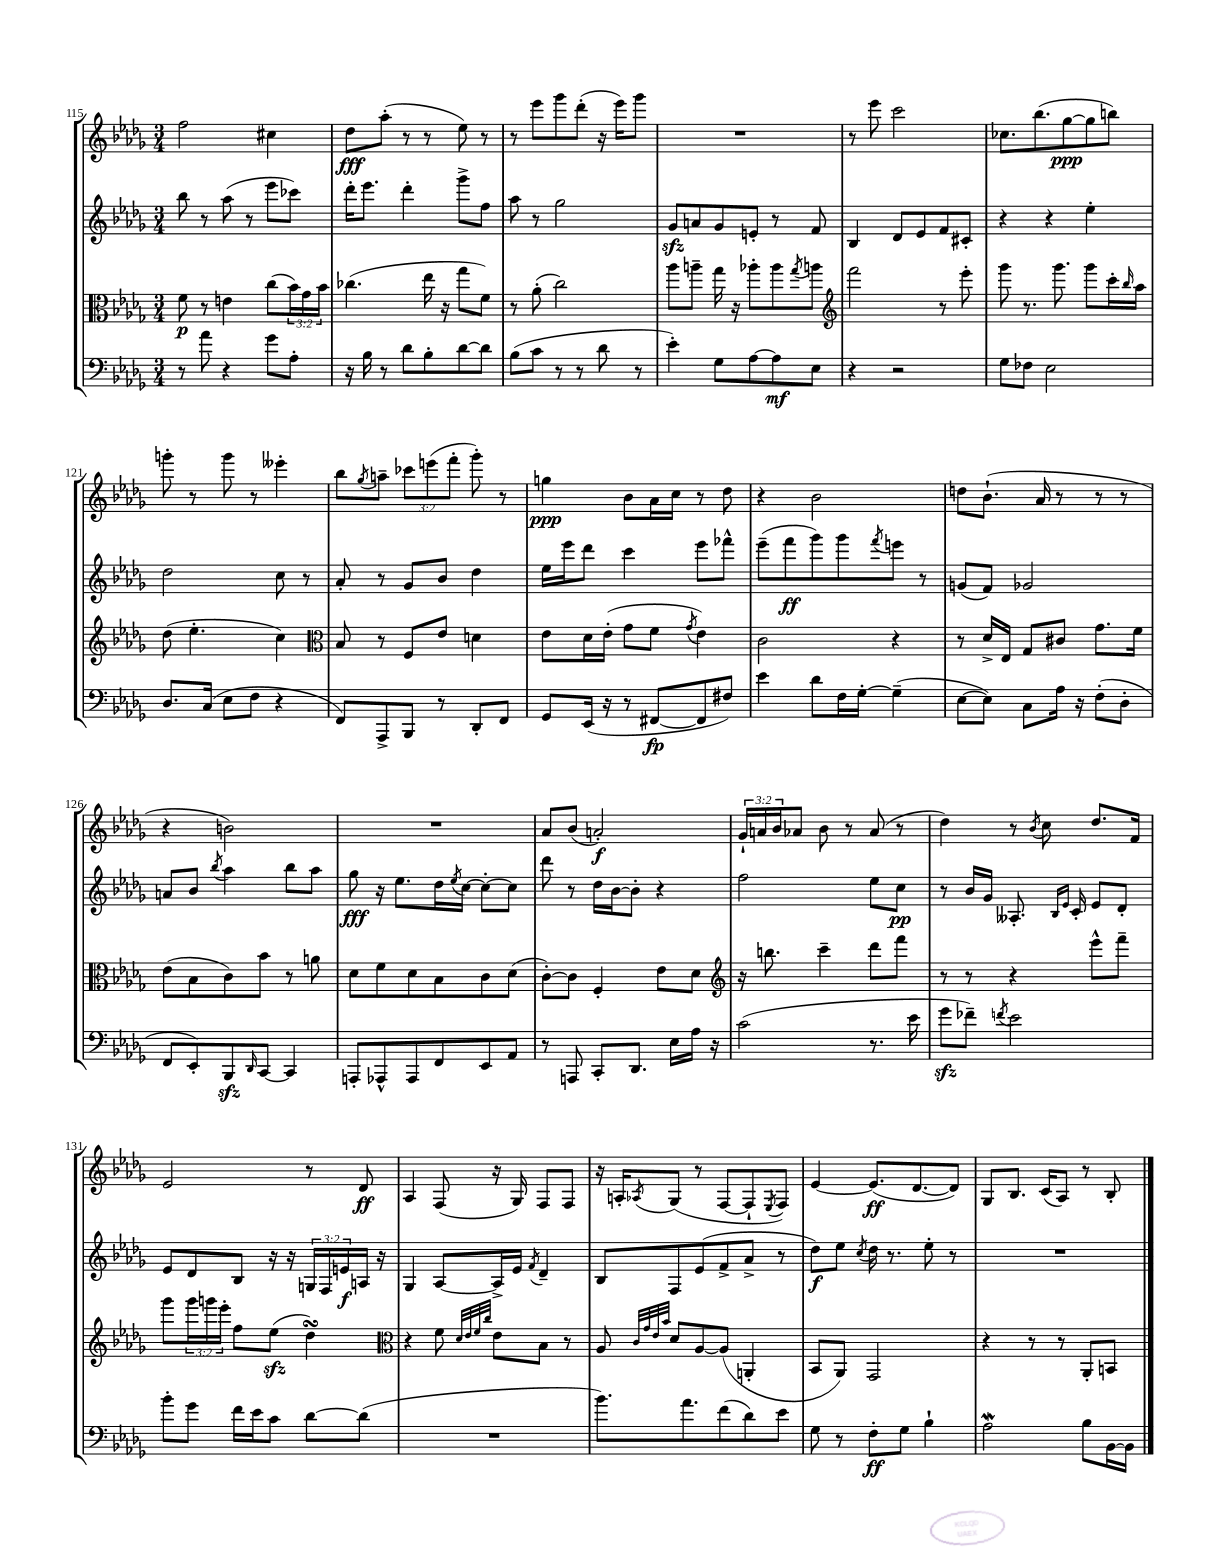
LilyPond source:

<<
\new StaffGroup <<
\new Staff = "s0" {
    \clef treble \key des \major \numericTimeSignature \time 3/4 \override Staff.TupletNumber.text = #tuplet-number::calc-fraction-text
    f''2 cis''4 |
    des''8\fff aes''8-.( r8 r8 ees''8) r8 |
    r8 ees'''8 ges'''8 des'''8-.( r16 ees'''16) ges'''8 |
    R2. |
    r8 ees'''8 c'''2 |
    ces''8. bes''8.( ges''8~\ppp ges''8 b''8) |
    g'''8-. r8 g'''8 r8 eeses'''4-. |
    bes''8 \acciaccatura { ges''8 } a''8-- \tuplet 3/2 { ces'''8 e'''8( f'''8-. } ges'''8-.) r8 |
    g''4\ppp bes'8 aes'16 c''16 r8 des''8 |
    r4 bes'2 |
    d''8 bes'8.-!( aes'16 r8 r8 r8 |
    r4 b'2) |
    R2. |
    aes'8 bes'8( a'2-.\f) |
    \tuplet 3/2 { ges'16-! a'16 bes'16 } aes'8 bes'8 r8 aes'8( r8 |
    des''4) r8 \acciaccatura { bes'8 } c''8 des''8. f'16 |
    ees'2 r8 des'8\ff |
    aes4 f8( r16 ges16) f8 f8 |
    r16 a16-. \acciaccatura { aes8 } ges8( r8 f8~ f8-! \acciaccatura { ees8 } f8) |
    ees'4~ ees'8.\ff( des'8.~ des'8) |
    ges8 bes8. c'16( aes8) r8 bes8-. \bar "|." |
}
\new Staff = "s1" {
    \clef treble \key des \major \numericTimeSignature \time 3/4 \override Staff.TupletNumber.text = #tuplet-number::calc-fraction-text
    bes''8 r8 aes''8( r8 ees'''8 ces'''8) |
    des'''16-. ees'''8. des'''4-. ges'''8-> f''8 |
    aes''8 r8 ges''2 |
    ges'8\sfz a'8 ges'8 e'8-. r8 f'8 |
    bes4 des'8 ees'8 f'8 cis'8-. |
    r4 r4 ees''4-. |
    des''2 c''8 r8 |
    aes'8-. r8 ges'8 bes'8 des''4 |
    ees''16 ees'''16 des'''8 c'''4 ees'''8 fes'''8-^ |
    ees'''8--( f'''8\ff ges'''8) ges'''8 \acciaccatura { f'''8 } e'''8 r8 |
    g'8( f'8) ges'2 |
    a'8 bes'8 \acciaccatura { bes''8 } aes''4 bes''8 aes''8 |
    ges''8\fff r16 ees''8. des''16 \acciaccatura { ees''8 } c''16~ c''8~-. c''8 |
    des'''8 r8 des''16 bes'16~ bes'8-. r4 |
    f''2 ees''8 c''8\pp |
    r8 bes'16 ges'16 aeses8.-. \grace { bes16 ees'16 } c'16-. ees'8 des'8-. |
    ees'8 des'8 bes8 r16 r16 \tuplet 3/2 { g16 f16 e'16\f } a16 r16 |
    ges4 aes8~ aes16-> ees'16 \acciaccatura { f'8 } des'4-- |
    bes8 f8 ees'8( f'8-> aes'8-> r8 |
    des''8\f) ees''8 \acciaccatura { c''8 } des''16 r8. ees''8-. r8 |
    R2. \bar "|." |
}
\new Staff = "s2" {
    \clef alto \key des \major \numericTimeSignature \time 3/4 \override Staff.TupletNumber.text = #tuplet-number::calc-fraction-text
    f'8\p r8 e'4 c''8( \tuplet 3/2 { bes'16) ges'16 bes'16 } |
    ces''4.( ees''16 r16 ges''8 f'8) |
    r8 aes'8-.( c''2) |
    aes''8 a''8-- ges''16 r16 aes''8-. aes''8 \acciaccatura { ges''8 } a''8 |
    \clef treble f'''2 r8 ees'''8-. |
    ges'''8 r8. ges'''8. ges'''8 c'''16-. \grace { bes''16 } aes''16 |
    des''8( ees''4.-. c''4) |
    \clef alto bes8 r8 f8 ees'8 d'4 |
    ees'8 des'16 ees'16-.( ges'8 f'8 \acciaccatura { ges'8 } ees'4) |
    c'2 r4 |
    r8 des'16-> ees16 ges8 cis'8 ges'8. f'16 |
    ees'8( bes8 c'8) bes'8 r8 a'8 |
    des'8 f'8 des'8 bes8 c'8 des'8( |
    c'8~-.) c'8 f4-. ees'8 des'8 |
    \clef treble r16 b''8. c'''4-- des'''8 f'''8 |
    r8 r8 r4 ees'''8-^ f'''8-- |
    ges'''8 \tuplet 3/2 { ges'''16 g'''16 ees'''16-. } f''8 ees''8\sfz( des''4\turn) |
    \clef alto r4 f'8 \grace { des'32 ees'32 f'32 c''32 } ees'8 bes8 r8 |
    aes8 \grace { c'32 ges'32 ees'32 bes'32 } des'8 aes8~ aes8( a,4-. |
    bes,8 aes,8) ges,2 |
    r4 r8 r8 aes,8-. b,8 \bar "|." |
}
\new Staff = "s3" {
    \clef bass \key des \major \numericTimeSignature \time 3/4
    r8 aes'8 r4 ges'8 aes8-. |
    r16 bes16 r8 des'8 bes8-. des'8~ des'8 |
    bes8( c'8 r8 r8 des'8 r8 |
    ees'4-.) ges8 aes8~ aes8\mf ees8 |
    r4 r2 |
    ges8 fes8 ees2 |
    des8. c16( ees8 f8 r4 |
    f,8) aes,,8-> bes,,8 r8 des,8-. f,8 |
    ges,8 ees,16( r16 r8 fis,8~\fp fis,8 fis8) |
    ees'4 des'8 f16 ges16~-. ges4--( |
    ees8~ ees8) c8 aes16 r16 f8-.( des8-. |
    f,8 ees,8-.) bes,,8\sfz \grace { des,16 } c,8~ c,4 |
    a,,8-. aes,,8-^ aes,,8 f,8 ees,8 aes,8 |
    r8 a,,8 c,8-. des,8. ees16 aes16 r16 |
    c'2( r8. ees'16 |
    ges'8\sfz fes'8--) \acciaccatura { f'8 } ees'2 |
    bes'8-. ges'8 f'16 ees'16 c'8 des'8~ des'8( |
    R2. |
    bes'8.) aes'8. f'8( des'8) ees'8 |
    ges8 r8 f8-.\ff ges8 bes4-! |
    aes2\mordent bes8 bes,16~ bes,16 \bar "|." |
}
>>
>>
\layout { \context { \Score currentBarNumber = #115 } }
